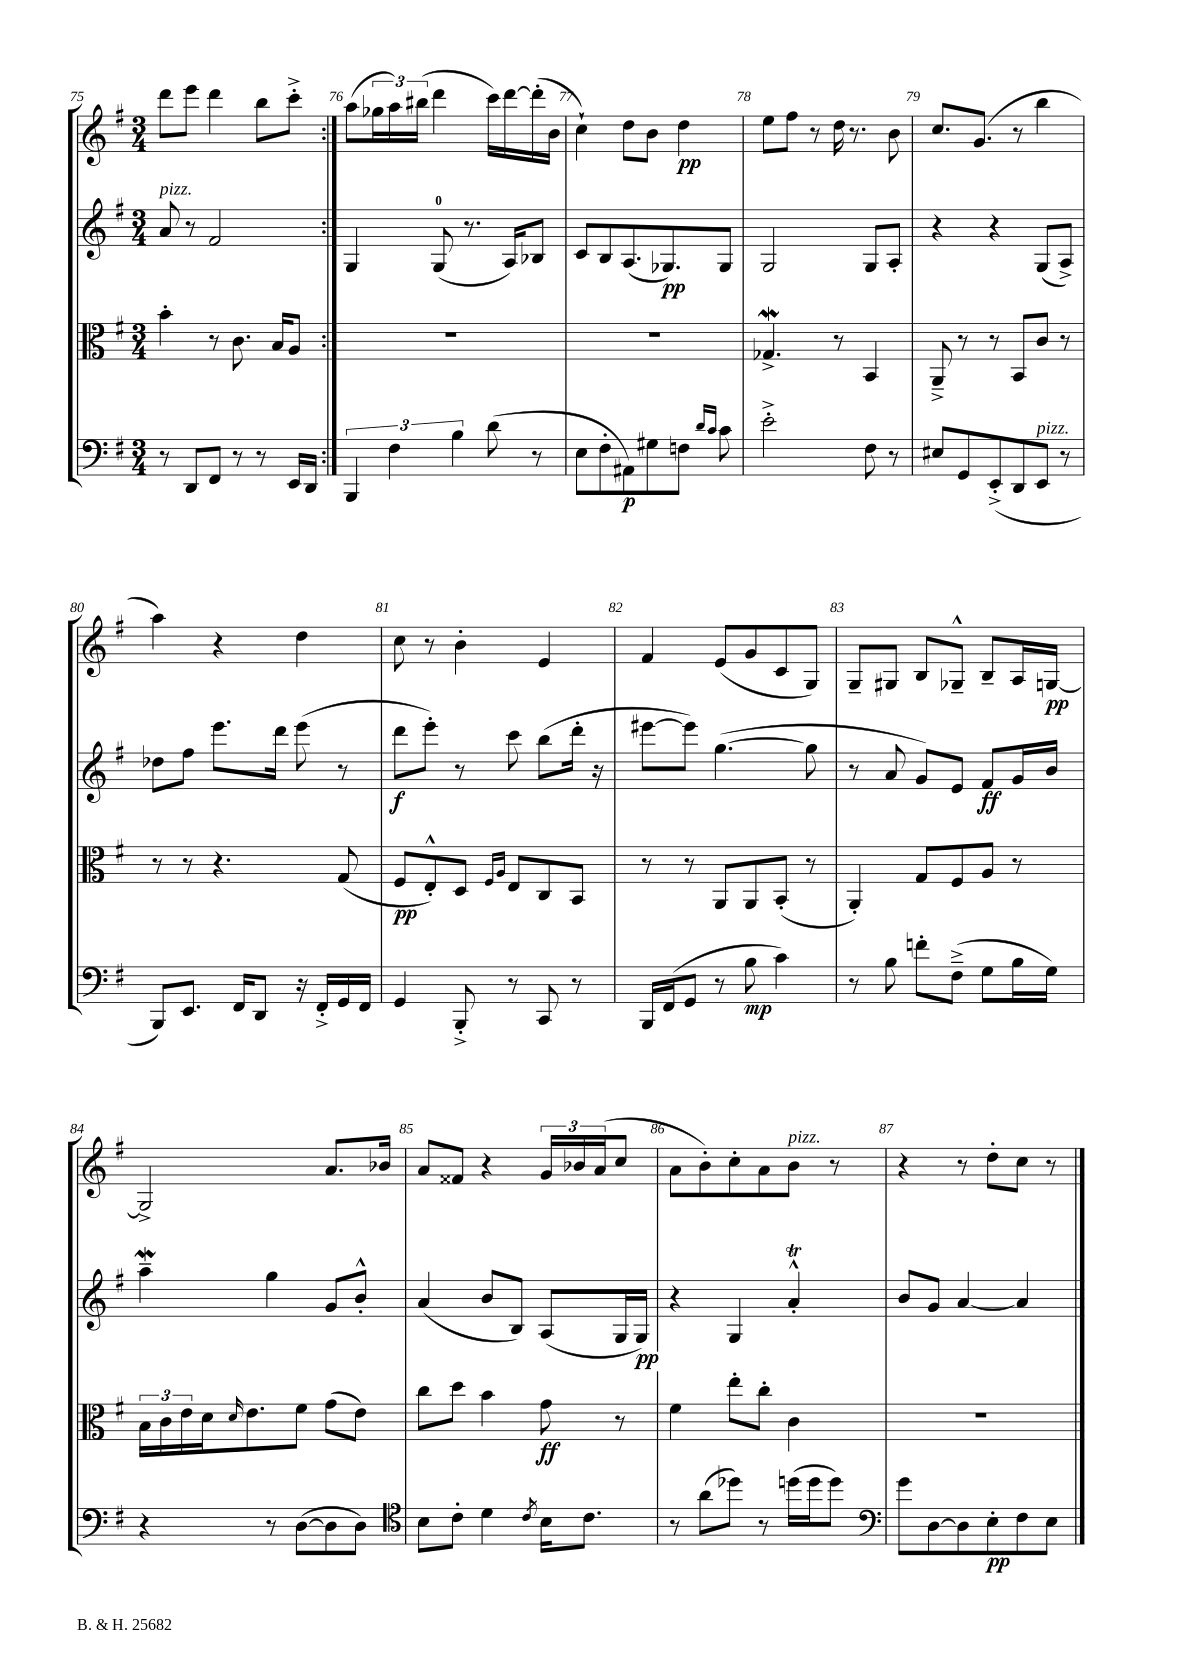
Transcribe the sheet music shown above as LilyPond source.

<<
\new StaffGroup <<
\new Staff = "s0" {
    \clef treble \key g \major \numericTimeSignature \time 3/4
    \repeat volta 2 { d'''8 e'''8 d'''4 b''8 c'''8-.-> | }
    a''8( \tuplet 3/2 { ges''16 a''16) bis''16( } d'''4 c'''16) d'''16~ d'''16-.( b'16 |
    c''4-!) d''8 b'8 d''4\pp |
    e''8 fis''8 r8 d''16 r8. b'8 |
    c''8. g'8.( r8 b''4 |
    a''4) r4 d''4 |
    c''8 r8 b'4-. e'4 |
    fis'4 e'8( g'8 c'8 g8) |
    g8-- gis8 b8 ges8---^ b8-- a16 g16~\pp |
    g2-> a'8. bes'16 |
    a'8 fisis'8 r4 \tuplet 3/2 { g'16 bes'16 a'16( } c''8 |
    a'8 b'8-.) c''8-. a'8 b'8^\markup { \italic "pizz." } r8 |
    r4 r8 d''8-. c''8 r8 \bar "|." |
}
\new Staff = "s1" {
    \clef treble \key g \major \numericTimeSignature \time 3/4
    \repeat volta 2 { a'8^\markup { \italic "pizz." } r8 fis'2 | }
    g4 g8-0( r8. a16) bes8 |
    c'8 b8 a8.( ges8.\pp) ges8 |
    g2 g8 a8-. |
    r4 r4 g8( a8->) |
    des''8 fis''8 e'''8. d'''16 e'''8( r8 |
    d'''8\f e'''8-.) r8 c'''8 b''8( d'''16-. r16 |
    eis'''8~ eis'''8) g''4.~( g''8 |
    r8 a'8 g'8) e'8 fis'8\ff g'16 b'16 |
    a''4--\mordent g''4 g'8 b'8-.-^ |
    a'4( b'8 b8) a8( g16 g16\pp) |
    r4 g4 a'4-.-^\trill |
    b'8 g'8 a'4~ a'4 \bar "|." |
}
\new Staff = "s2" {
    \clef alto \key g \major \numericTimeSignature \time 3/4
    \repeat volta 2 { b'4-. r8 c'8. b16 a8 | }
    R2. |
    R2. |
    ges4.->\mordent r8 b,4 |
    a,8---> r8 r8 b,8 c'8 r8 |
    r8 r8 r4. g8( |
    fis8\pp e8-.-^) d8 \grace { fis16 a16 } e8 c8 b,8 |
    r8 r8 a,8 a,8 b,8-.( r8 |
    a,4-.) g8 fis8 a8 r8 |
    \tuplet 3/2 { b16 c'16 e'16 } d'16 \grace { d'16 } e'8. fis'8 g'8( e'8) |
    c''8 d''8 b'4 g'8\ff r8 |
    fis'4 e''8-. c''8-. c'4 |
    R2. \bar "|." |
}
\new Staff = "s3" {
    \clef bass \key g \major \numericTimeSignature \time 3/4
    \repeat volta 2 { r8 d,8 fis,8 r8 r8 e,16 d,16 | }
    \tuplet 3/2 { b,,4 fis4 b4 } d'8( r8 |
    e8 fis8-. ais,8\p) gis8 f8 \grace { d'16 c'16 } c'8 |
    e'2-.-> fis8 r8 |
    eis8 g,8 e,8-.->( d,8 e,8^\markup { \italic "pizz." } r8 |
    b,,8) e,8. fis,16 d,8 r16 fis,16-.-> g,16 fis,16 |
    g,4 b,,8-.-> r8 c,8 r8 |
    b,,16 fis,16( g,8 r8 b8\mp c'4) |
    r8 b8 f'8-. fis8--->( g8 b16 g16) |
    r4 r8 d8~( d8 d8) |
    \clef tenor b8 c'8-. d'4 \acciaccatura { c'8 } b16 c'8. |
    r8 a'8( des''8) r8 d''16( d''16 d''8) |
    \clef bass g'8 d8~ d8 e8-.\pp fis8 e8 \bar "|." |
}
>>
>>
\layout { \context { \Score currentBarNumber = #75 \override BarNumber.break-visibility = ##(#f #t #t) barNumberVisibility = #all-bar-numbers-visible } }
